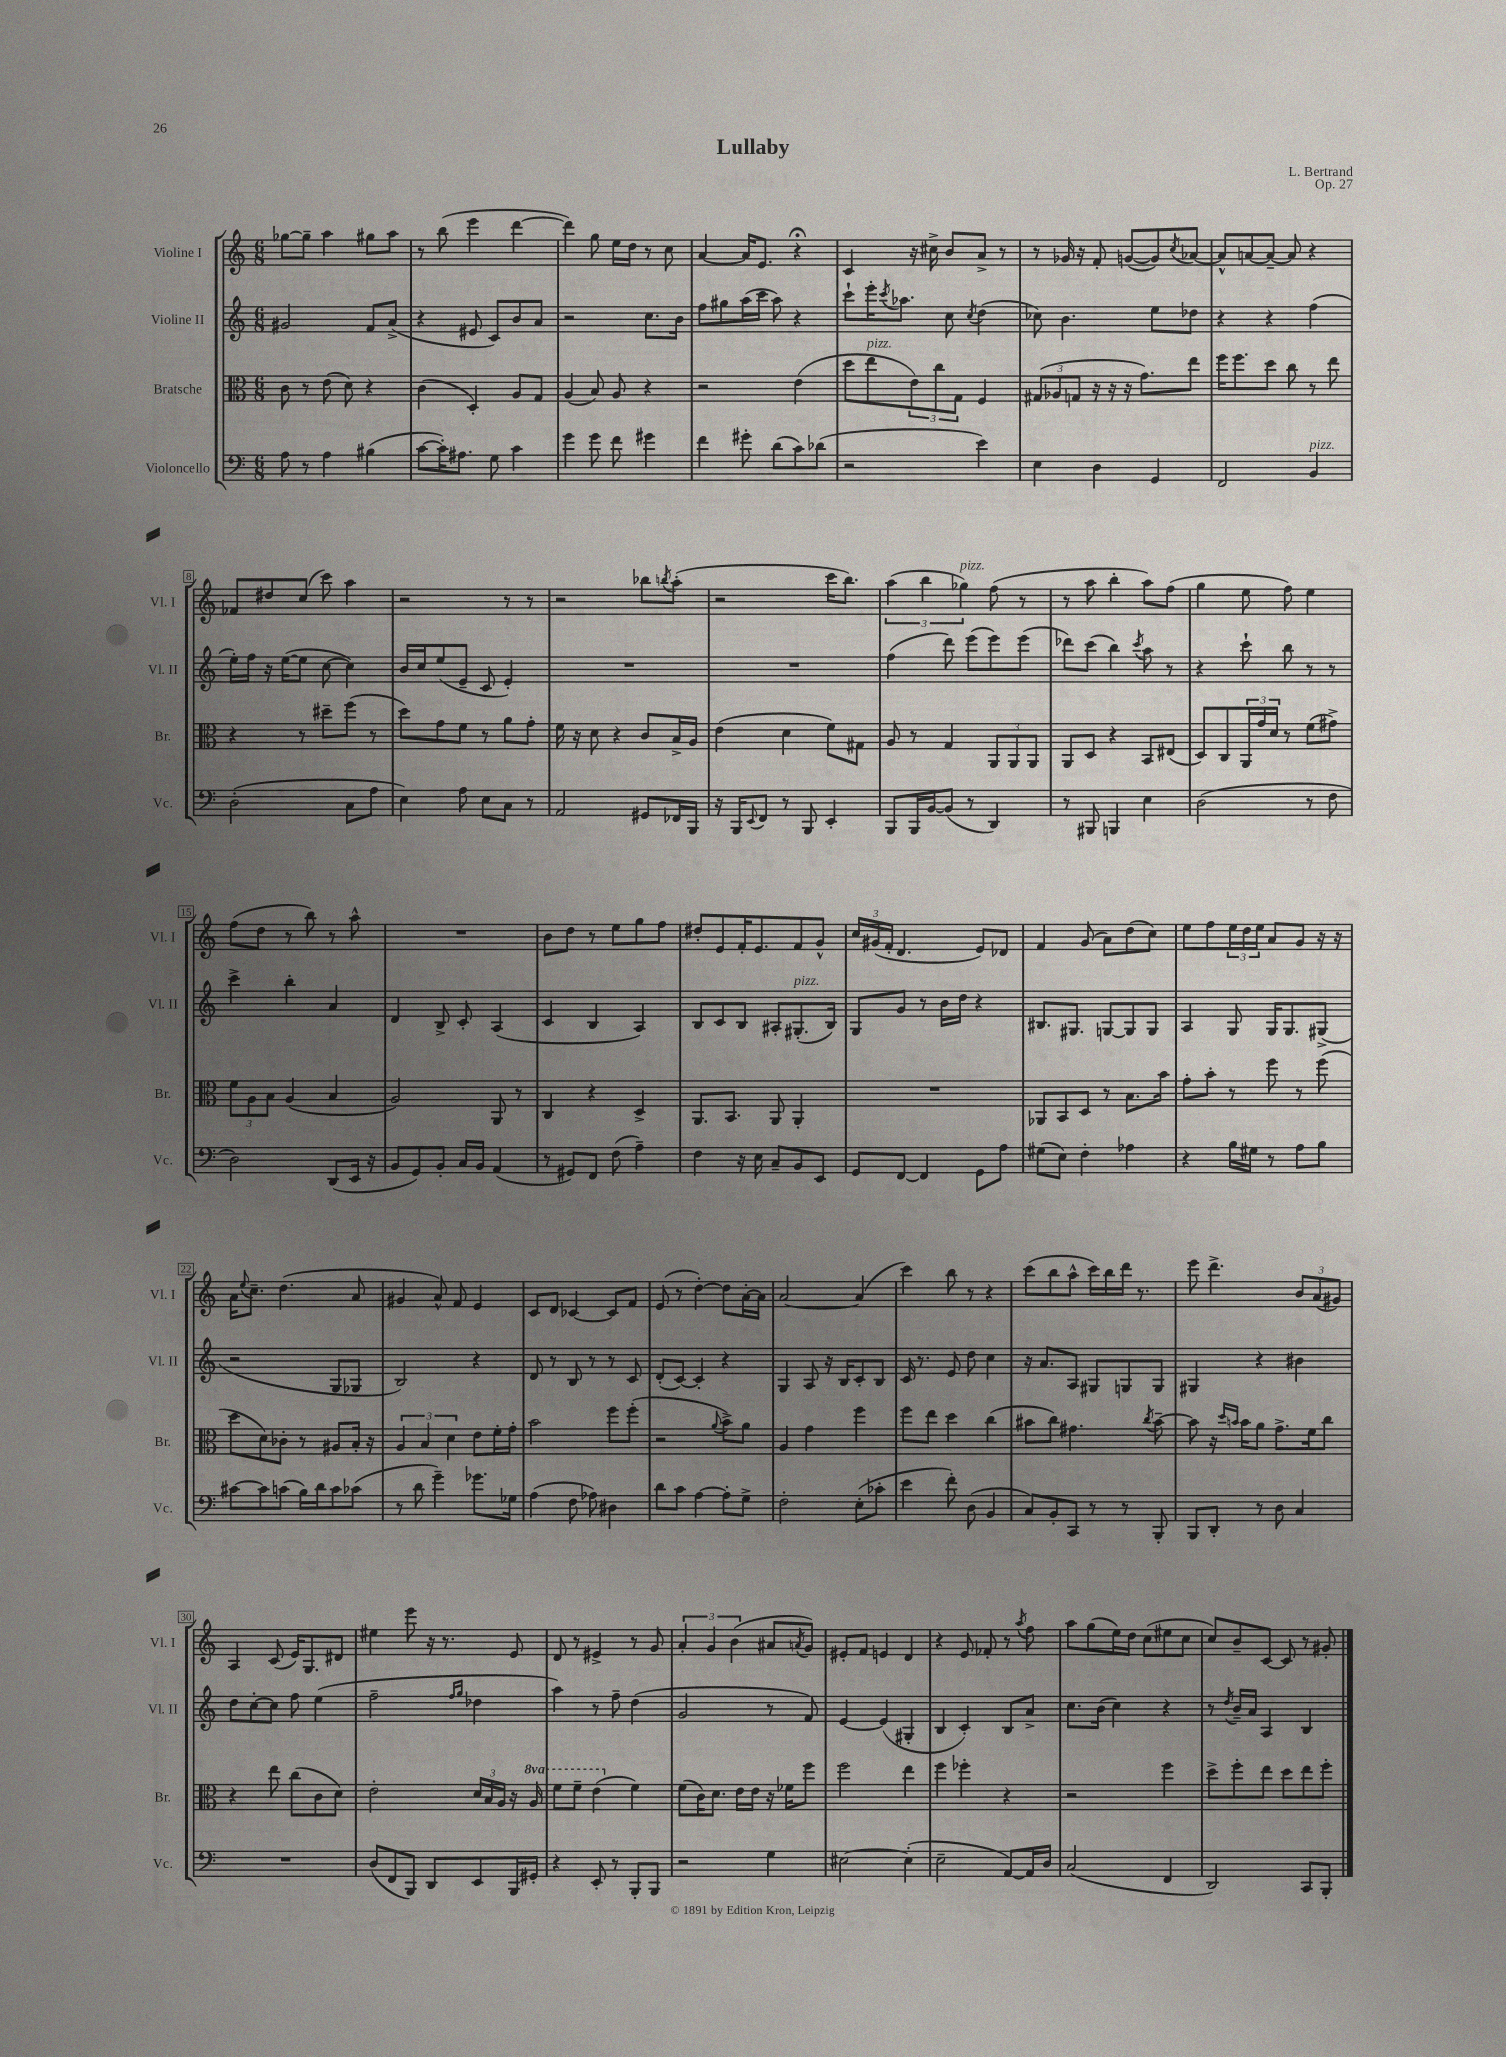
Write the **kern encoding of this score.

**kern	**kern	**kern	**kern
*part4	*part3	*part2	*part1
*staff4	*staff3	*staff2	*staff1
*I"Violoncello	*I"Bratsche	*I"Violine II	*I"Violine I
*I'Vc.	*I'Br.	*I'Vl. II	*I'Vl. I
*clefF4	*clefC3	*clefG2	*clefG2
*k[]	*k[]	*k[]	*k[]
*M6/8	*M6/8	*M6/8	*M6/8
=1	=1	=1	=1
8A\	8c\	2g#X/	[8gg-X\L
8r	8r	.	8gg-~\J]
4A\	(8e\	.	4aa\
.	8d\)	.	.
(4B#X\	4r	8f/L	8gg#X\L
.	.	(8a^/J	8aa\J
=2	=2	=2	=2
[8c\L	(4c\	4r	8r
16c'\K])	.	.	(8bb\
8.A#X\J	.	.	.
.	4D'/)	8e#X/	4eee\
8G\	.	8c/L)	.
4c\	8A/L	8b/	[4ddd\
.	8G/J	8a/J	.
=3	=3	=3	=3
4g\	(4A/	2r	4ddd\])
8g\	8B/)	.	8gg\
8f\	8A/	.	16ee\LL
.	.	.	16dd\JJ
4g#X\	4r	8.cc\L	8r
.	.	.	8cc\
.	.	16b\Jk	.
=4	=4	=4	=4
4f\	2r	8ff\L	[4a/
.	.	8gg#X\	.
8g#X'\	.	(16aa\L	16a/KL]
.	.	16ccc\JJ	8.e/J
(8d\L	.	8aa\)	.
8c\)	(4e\	4r	4r;<
(8d-X\J	.	.	.
=5	=5	=5	=5
2r	8dd\L	8ccc`\L	4c/
!	!LO:TX:a:i:t=pizz.	!	!
.	8ee\	16eee'\K	.
.	.	8qccc/	.
.	.	8.aa-X\J	.
.	12e\)	.	16r
.	.	.	16cc#X^\
.	12cc\	.	.
.	.	8cc\	8b/L
.	12G\J	.	.
.	.	8qcc/	.
4e\)	4F/	(4dd\	8a^/J
.	.	.	8r
=6	=6	=6	=6
4E\	(12G#X/L	8cc-X\)	8r
.	12A-X/	.	.
.	.	4.b\	16g-X/
.	12Gn/J	.	.
.	.	.	16r
4D\	16r	.	8f'/
.	16r	.	.
.	16r	.	([8gn/L
.	8.g\L)	.	.
4GG/	.	8ee\L	8g/])
.	.	.	8qcc/
.	8ee\J	8dd-X\J	[8a-X/J
=7	=7	=7	=7
2FF/	16ff\KL	4r	8a-^^/L]
.	8.ff\	.	.
.	.	.	[8an/
.	8dd\J	4r	8a~/J_
.	8cc\	.	8a/]
!LO:TX:a:i:t=pizz.	!	!	!
4BB/	8r	(4ff\	4r
.	8ee\	.	.
!!LO:LB:g=z
=8	=8	=8	=8
(2D'\	4r	16ee'\LL)	8f-X/L
.	.	16ff\JJ	.
.	.	16r	8dd#X/
.	.	([16ee\KL	.
.	8r	8ee\J]	(8cc/J
.	8dd#X~\L	[8cc\	8ccc\)
8C\L	(8ff\J	4cc\])	4aa\
8A\J	8r	.	.
=9	=9	=9	=9
4E\)	8dd\L)	16b/LL	2r
.	.	16cc/J	.
.	8g\	(8ee/	.
8A\	8f\J	8e~/J	.
8E\L	8r	8c/	.
8C\J	8a\L	4e'/)	8r
8r	8g'\J	.	8r
=10	=10	=10	=10
2AA/	16f\	2.r	2r
.	16r	.	.
.	8d\	.	.
.	4r	.	.
8GG#X/L	8c/L	.	8bb-X\L
.	.	.	8qbbn/
16FF-X/L	16B^/L	.	(8aa'\J
16BBB/JJ	16A/JJ	.	.
=11	=11	=11	=11
16r	(4e\	2.r	2r
16BBB/KL	.	.	.
8qqEE/	.	.	.
8FF/J	.	.	.
8r	4d\	.	.
8BBB/	.	.	.
4EE'/	8f\L)	.	16ccc\KL
.	.	.	8.bb\J)
.	8G#X\J	.	.
=12	=12	=12	=12
8BBB/L	8A/	(4ff\	(6aa\
16BBB/L	8r	.	.
.	.	.	6bb\
[16BB/J	.	.	.
(8BB/J]	4G/	8ddd\)	.
!	!	!	!LO:TX:a:i:t=pizz.
.	.	.	6gg-X\)
8r	.	(8eee\L	.
4DD/)	12AA/L	8eee\)	(8ff\
.	12AA/	.	.
.	.	(8eee\J	8r
.	12AA/J	.	.
=13	=13	=13	=13
8r	8AA/L	8ddd-X\L)	8r
8BBB#X/	8D/J	(8ccc\J	8aa\
4BBBn/	4r	4bb\)	4bb'\
.	.	8qccc/	.
4E\	8BB/L	8aa\	8aa\L)
.	(8E#X/J	8r	(8ff\J
=14	=14	=14	=14
(2D\	8D/L)	4r	4gg\
.	8C/	.	.
.	24AA/L	8ccc`\	8ee\
.	24g/	.	.
.	24d/JJ	.	.
.	8r	8bb\	8ff\)
8r	(8f\L	8r	4ee\
8F\	8g#X^\J)	8r	.
!!LO:LB:g=z
=15	=15	=15	=15
2D\)	12f\L	4ccc^\	(8ff\L
.	12A\	.	.
.	.	.	8dd\J
.	12B\J	.	.
.	(4A/	4bb'\	8r
.	.	.	8bb\)
(8DD/L	4B/	4a/	8r
16EE/Jk	.	.	8aa^^\
16r	.	.	.
=16	=16	=16	=16
8BB/L	2A/)	4d/	2.r
8GG/)	.	.	.
8BB'/J	.	8B^/	.
16C/LL	.	8c'/	.
16BB/JJ	.	.	.
(4AA/	8AA/	(4A/	.
.	8r	.	.
=17	=17	=17	=17
8r	4C/	4c/	8b\L
8GG#X/L)	.	.	8dd\J
8FF/J	4r	4B/	8r
(8F\	.	.	8ee\L
4A~\)	4D^/	4A/)	8gg\
.	.	.	8ff\J
=18	=18	=18	=18
4F\	8.AA/L	8B/L	8dd#X'/L
.	.	8c/	8e/
.	8.BB/J	.	.
16r	.	8B/J	16f'/K
16E\	.	.	8.e/
8C~/L	8AA/	8A#X'/L	.
!	!	!LO:TX:a:i:t=pizz.	!
8BB/	4AA'/	(8.G#X'/	8f/
8EE/J	.	.	8g^^/J
.	.	16B/Jk)	.
=19	=19	=19	=19
8GG/L	2.r	8G/L	24cc/LL
.	.	.	(24g#X/
.	.	.	24f'/JJ
[8FF/J	.	8g/J	4.d/
4FF/]	.	8r	.
.	.	16b\LL	.
.	.	16dd\JJ	.
8GG\L	.	4r	8e/L)
8A\J	.	.	8d-X/J
=20	=20	=20	=20
(8G#X\L	8AA-X/L	8.B#X/L	4f/
8E\J)	8BB/	.	.
.	.	8.G#X/J	.
4F'\	8D/J	.	(8g/
.	8r	[8Gn/L	8a\L)
4A-X\	8.B\L	8G/]	(8dd\
.	.	8G/J	8cc\J)
.	16b\Jk	.	.
=21	=21	=21	=21
4r	8g'\L	4A/	8ee\L
.	8b'\J	.	8ff\
16B\LL	8r	8G/	24ee\L
.	.	.	24dd\
16G#X\JJ	.	.	.
.	.	.	24ee\JJ
8r	8ff\	16G/KL	8a/L
.	.	8.G/	.
8A\L	8r	.	8g/J
8B\J	(8ff\	(8G#X^/J	16r
.	.	.	16r
!!LO:LB:g=z
=22	=22	=22	=22
[8c#X\L	8dd\L	2r	16a\KL
.	.	.	8qqee/
.	.	.	8.cc~\J
8c#\]	8d\)	.	.
(8cn\J	8c-X'\J	.	(4.dd\
16B\LL)	8r	.	.
16d\J	.	.	.
8c\	8A#X/L	8G/L	.
(8c-X\J	16B'/Jk	8G-X/J	8a/
.	16r	.	.
=23	=23	=23	=23
8r	6A/	2B/)	4g#X/
8d\	.	.	.
.	6B/	.	.
4g~\)	.	.	8a^^/)
.	6d\	.	.
.	.	.	8f/
8.g-X\L	8e\L	4r	4e/
.	16f'\L	.	.
16G-X\Jk	16g'\JJ	.	.
=24	=24	=24	=24
(4A\	2b\	8d/	8c/L
.	.	8r	8d/J
8F\	.	8B/	[4c-X/
8A-X\)	.	8r	.
4D#X\	8ff\L	8r	8c-/L]
.	(8ff'\J	8c/	8f/J
=25	=25	=25	=25
8d\L	2r	(8d'/L	(8e/
8c\J	.	[8c/J)	8r
[4A\	.	4c'/]	[4dd'\)
.	8qqa/	.	.
8A'\L]	8b^\L)	4r	8dd\L]
8G^\J	8a\J	.	[16a'\L
.	.	.	16a\JJ]
=26	=26	=26	=26
2F'\	4A/	4G/	[2a/
.	4g\	8A/	.
.	.	16r	.
.	.	16B/KL	.
(8E'\L	4ff\	8c'/	(4a/]
8c-X'\J	.	8B/J	.
=27	=27	=27	=27
4e\	8ff\L	16c/	4ccc\)
.	.	8.r	.
.	8ee\J	.	.
8f'\)	4dd\	8e/	8bb\
(8D\	.	8dd\	8r
4BB/	(4cc\	4cc\	4r
=28	=28	=28	=28
8C/L)	8b#X\L	16r	(8ccc\L
.	.	8.a/L	.
8BB'/	8cc\J)	.	8bb\
8CC/J	4.g#X\	8A/J	8aa^^\J
8r	.	8G#X/L	16ccc\LL)
.	.	.	16bb\
8r	.	8Gn/	16ddd\JJ
.	.	.	8.r
.	8qcc/	.	.
8BBB'/	[8b#~\	8G/J	.
=29	=29	=29	=29
8BBB/L	8b#\]	4G#X/	8eee\
8DD'/J	16r	.	4.ddd^\
.	16qqdd/LL	.	.
.	16qqbn/JJ	.	.
.	16b\KL	.	.
8r	8a\J	4r	.
8D\	8.g^\L	.	.
4C/	.	4b#X\	12b/L
.	16f\k	.	.
.	.	.	(12a/
.	8cc\J	.	.
.	.	.	12g#X/J)
!!LO:LB:g=z
=30	=30	=30	=30
2.r	4r	8dd\L	4A/
.	.	[8cc'\	.
.	8ee\	8cc\J]	(8c/
.	(8cc\L	8ff\	16e/KL)
.	.	.	8.G/
.	8c\	(4ee\	.
.	8d\J)	.	8d#X/J
=31	=31	=31	=31
(8D/L	2e'\	2ff~\	4ee#X\
8FF/	.	.	.
8BBB/J)	.	.	8eee\
8DD/L	.	.	16r
.	.	.	8.r
.	.	16qqff/LL	.
.	.	16qqgg/JJ	.
8EE/	24d/LL	4dd-X\	.
.	24B/	.	.
.	24A/JJ	.	.
16BBB/L	16r	.	8e/
*	*8va	*	*
16GG#X'/JJ	16a/	.	.
=32	=32	=32	=32
4r	8ff\L	4aa\)	8d/
.	8ff~\J	.	8r
8EE'/	(4ee\	8r	4e#X^/
8r	.	8ff~\	.
*	*X8va	*	*
8BBB'/L	4f\)	(4dd\	8r
8BBB/J	.	.	8g/
=33	=33	=33	=33
2r	(8f\L	2g/	6a'/
.	16c\K)	.	.
.	.	.	6g/
.	8.d\J	.	.
.	.	.	(6b\
.	16e\LL	.	.
.	16e\JJ	.	.
4G\	16r	8r	8a#X/L
.	16f-X\KL	.	.
.	.	.	8qan/
.	8ff\J	8f/)	8g/J)
=34	=34	=34	=34
[2E#X\	2ff\	[4e/	8e#X'/L
.	.	.	8f/J
.	.	(4e/]	4en/
(4E#'\]	4ee\	4G#X'/	4d/
=35	=35	=35	=35
2E~\	4ff\	4B/	4r
.	4ff-X'\	4c'/)	8e/
.	.	.	8f-X'/
[8AA/L)	4r	8B/L	8r
.	.	.	8qaa/
16AA/L]	.	8a^/J	8ff\
16D/JJ	.	.	.
=36	=36	=36	=36
(2C/	2r	8.cc\L	8aa\L
.	.	.	(8gg\
.	.	(16b\Jk	.
.	.	4cc\)	16ee\L)
.	.	.	16dd\JJ
.	.	.	(8cc\L
4FF/	4ff\	4r	8ee#X\
.	.	.	8cc\J
=37	=37	=37	=37
2DD/)	8dd^\L	8r	8cc/L)
.	.	8qdd/	.
.	8ff'\	16b~/LL	8b~/
.	.	16a/JJ	.
.	8ee\J	4A/	[8c/J
.	8dd\L	.	8c/]
8CC/L	8ee\	4B/	8r
8BBB'/J	8ff'\J	.	8g#X'/
==	==	==	==
*-	*-	*-	*-
